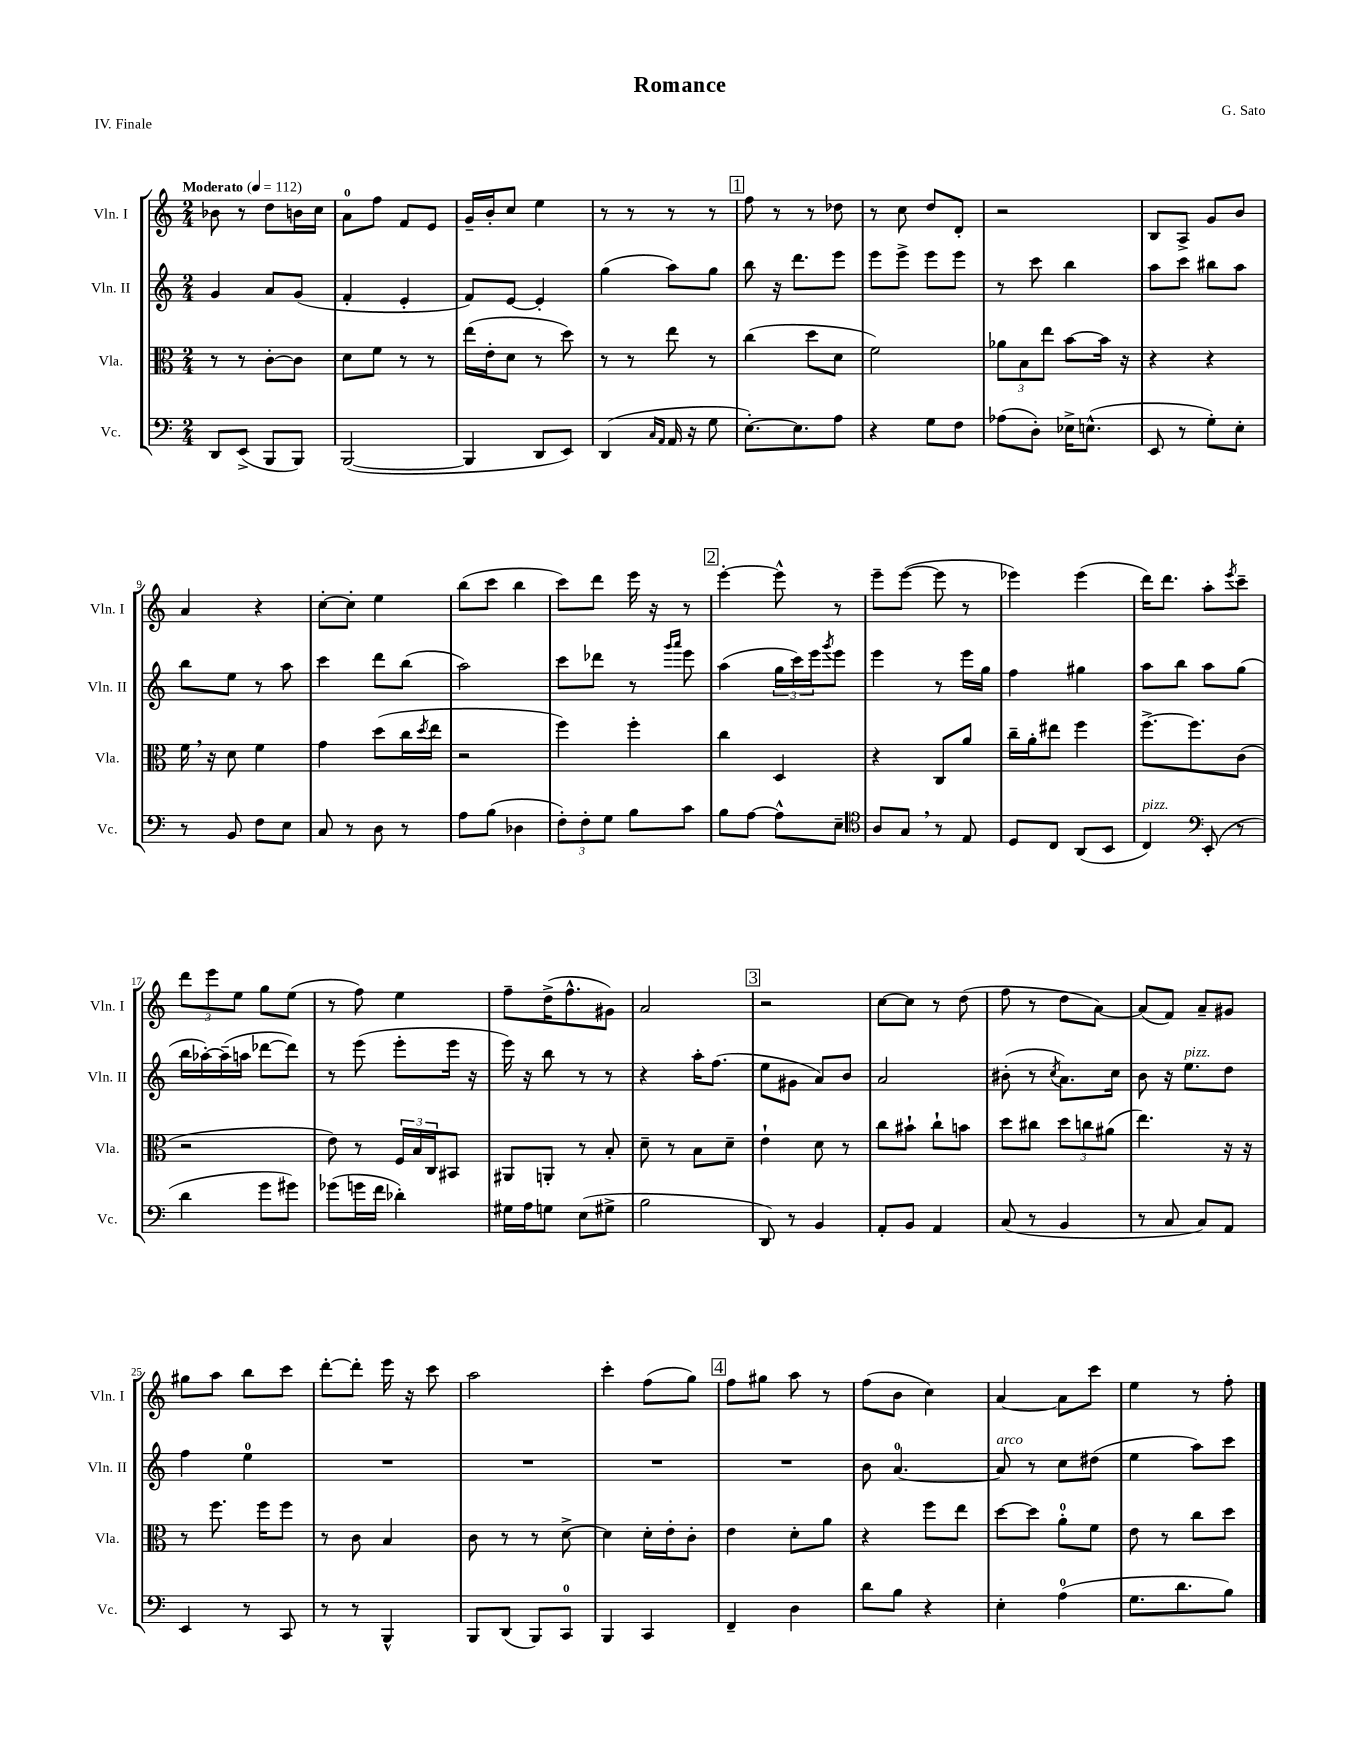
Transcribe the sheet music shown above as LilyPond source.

\header { title = "Romance" composer = "G. Sato" piece = "IV. Finale" }
<<
\new StaffGroup <<
\new Staff = "s0" \with { instrumentName = "Vln. I" shortInstrumentName = "Vln. I" } {
    \clef treble \key c \major \numericTimeSignature \time 2/4 \tempo "Moderato" 4 = 112
    bes'8 r8 d''8 b'16 c''16 |
    a'8-0 f''8 f'8 e'8 |
    g'16-- b'16-. c''8 e''4 |
    r8 r8 r8 r8 |
    \mark \markup { \box "1" } f''8 r8 r8 des''8 |
    r8 c''8 d''8 d'8-. |
    r2 |
    b8 a8-> g'8 b'8 |
    a'4 r4 |
    c''8~-. c''8-. e''4 |
    b''8( c'''8 b''4 |
    c'''8) d'''8 e'''16 r16 r8 |
    \mark \markup { \box "2" } e'''4~-. e'''8-^ r8 |
    e'''8-- e'''8~( e'''8 r8 |
    ees'''4) ees'''4( |
    d'''16) d'''8. a''8-. \acciaccatura { e'''8 } c'''8-- |
    \tuplet 3/2 { d'''8 e'''8 e''8 } g''8 e''8( |
    r8 f''8) e''4 |
    f''8-- d''16->( f''8.-^ gis'8) |
    a'2 |
    \mark \markup { \box "3" } r2 |
    c''8~ c''8 r8 d''8( |
    f''8 r8 d''8 a'8~) |
    a'8( f'8) a'8-- gis'8 |
    gis''8 a''8 b''8 c'''8 |
    d'''8~-. d'''8-. e'''16 r16 c'''8 |
    a''2 |
    c'''4-. f''8( g''8) |
    \mark \markup { \box "4" } f''8 gis''8 a''8 r8 |
    f''8( b'8 c''4) |
    a'4~ a'8 c'''8 |
    e''4 r8 f''8-. \bar "|." |
}
\new Staff = "s1" \with { instrumentName = "Vln. II" shortInstrumentName = "Vln. II" } {
    \clef treble \key c \major \numericTimeSignature \time 2/4
    g'4 a'8 g'8( |
    f'4-. e'4-. |
    f'8) e'8~ e'4-. |
    g''4( a''8) g''8 |
    \mark \markup { \box "1" } b''8 r16 d'''8. e'''8 |
    e'''8 e'''8-> e'''8 e'''8 |
    r8 c'''8 b''4 |
    a''8 c'''8 bis''8 a''8 |
    b''8 e''8 r8 a''8 |
    c'''4 d'''8 b''8( |
    a''2) |
    c'''8 des'''8 r8 \grace { g'''16 a'''16 } e'''8 |
    \mark \markup { \box "2" } a''4( \tuplet 3/2 { g''16 c'''16) e'''16 } \acciaccatura { g'''8 } e'''8 |
    e'''4 r8 e'''16 g''16 |
    f''4 gis''4 |
    a''8 b''8 a''8 g''8( |
    b''16 aes''16~-.) aes''16--( a''16 des'''8~ des'''8) |
    r8 e'''8( e'''8-. e'''16 r16 |
    e'''16) r16 b''8 r8 r8 |
    r4 a''16-. f''8.( |
    \mark \markup { \box "3" } e''8 gis'8 a'8) b'8 |
    a'2 |
    bis'8-.( r8 \acciaccatura { c''8 } a'8.) c''16 |
    b'8 r16 e''8.^\markup { \italic "pizz." } d''8 |
    f''4 e''4-0 |
    R2 |
    R2 |
    R2 |
    \mark \markup { \box "4" } R2 |
    b'8 a'4.-0~ |
    a'8^\markup { \italic "arco" } r8 c''8 dis''8( |
    e''4 a''8) c'''8 \bar "|." |
}
\new Staff = "s2" \with { instrumentName = "Vla." shortInstrumentName = "Vla." } {
    \clef alto \key c \major \numericTimeSignature \time 2/4
    r8 r8 c'8~-. c'8 |
    d'8 f'8 r8 r8 |
    e''16( e'16-. d'8 r8 d''8) |
    r8 r8 e''8 r8 |
    \mark \markup { \box "1" } c''4( d''8 d'8 |
    f'2) |
    \tuplet 3/2 { aes'8 b8 e''8 } b'8~ b'16 r16 |
    r4 r4 |
    f'16 \breathe r16 d'8 f'4 |
    g'4 d''8( c''16 \acciaccatura { d''8 } e''16 |
    r2 |
    f''4) f''4-. |
    \mark \markup { \box "2" } c''4 d4 |
    r4 c8 a'8 |
    c''16-- a'16-. eis''8 f''4 |
    f''8.~-> f''8. c'8( |
    r2 |
    e'8) r8 \tuplet 3/2 { f16 b16 c16 } bis,8 |
    ais,8 a,8-. r8 b8-. |
    d'8-- r8 b8 d'8-- |
    \mark \markup { \box "3" } e'4-! d'8 r8 |
    c''8 bis'8-! c''8-! b'8 |
    d''8 cis''8 \tuplet 3/2 { d''8 c''8 ais'8( } |
    e''4.) r16 r16 |
    r8 f''8. f''16 f''8 |
    r8 c'8 b4 |
    c'8 r8 r8 d'8~-> |
    d'4 d'16-. e'16-. c'8-. |
    \mark \markup { \box "4" } e'4 d'8-. a'8 |
    r4 f''8 e''8 |
    d''8~ d''8 a'8-0-. f'8 |
    e'8 r8 c''8 d''8 \bar "|." |
}
\new Staff = "s3" \with { instrumentName = "Vc." shortInstrumentName = "Vc." } {
    \clef bass \key c \major \numericTimeSignature \time 2/4
    d,8 e,8->( b,,8 b,,8) |
    b,,2~( |
    b,,4 d,8 e,8) |
    d,4( \grace { c16 a,16 } a,16 r16 g8 |
    \mark \markup { \box "1" } e8.~-.) e8. a8 |
    r4 g8 f8 |
    aes8( d8-.) ees16-> e8.-^( |
    e,8 r8 g8-.) e8-. |
    r8 b,8 f8 e8 |
    c8 r8 d8 r8 |
    a8 b8( des4 |
    \tuplet 3/2 { f8-.) f8-. g8 } b8 c'8 |
    \mark \markup { \box "2" } b8 a8~ a8-^ e8-- |
    \clef tenor a8 g8 \breathe r8 e8 |
    d8 c8 a,8( b,8 |
    c4^\markup { \italic "pizz." }) \clef bass e,8-.( r8 |
    d'4 g'8 gis'8) |
    ges'8( g'16 f'16 des'4-.) |
    gis16 a16 g8 e8( gis8-> |
    b2 |
    \mark \markup { \box "3" } d,8) r8 b,4 |
    a,8-. b,8 a,4 |
    c8( r8 b,4 |
    r8 c8 c8) a,8 |
    e,4 r8 c,8 |
    r8 r8 b,,4-^ |
    b,,8 d,8( b,,8) c,8-0 |
    b,,4 c,4 |
    \mark \markup { \box "4" } f,4-- d4 |
    d'8 b8 r4 |
    e4-. a4-0( |
    g8. d'8. b8) \bar "|." |
}
>>
>>
